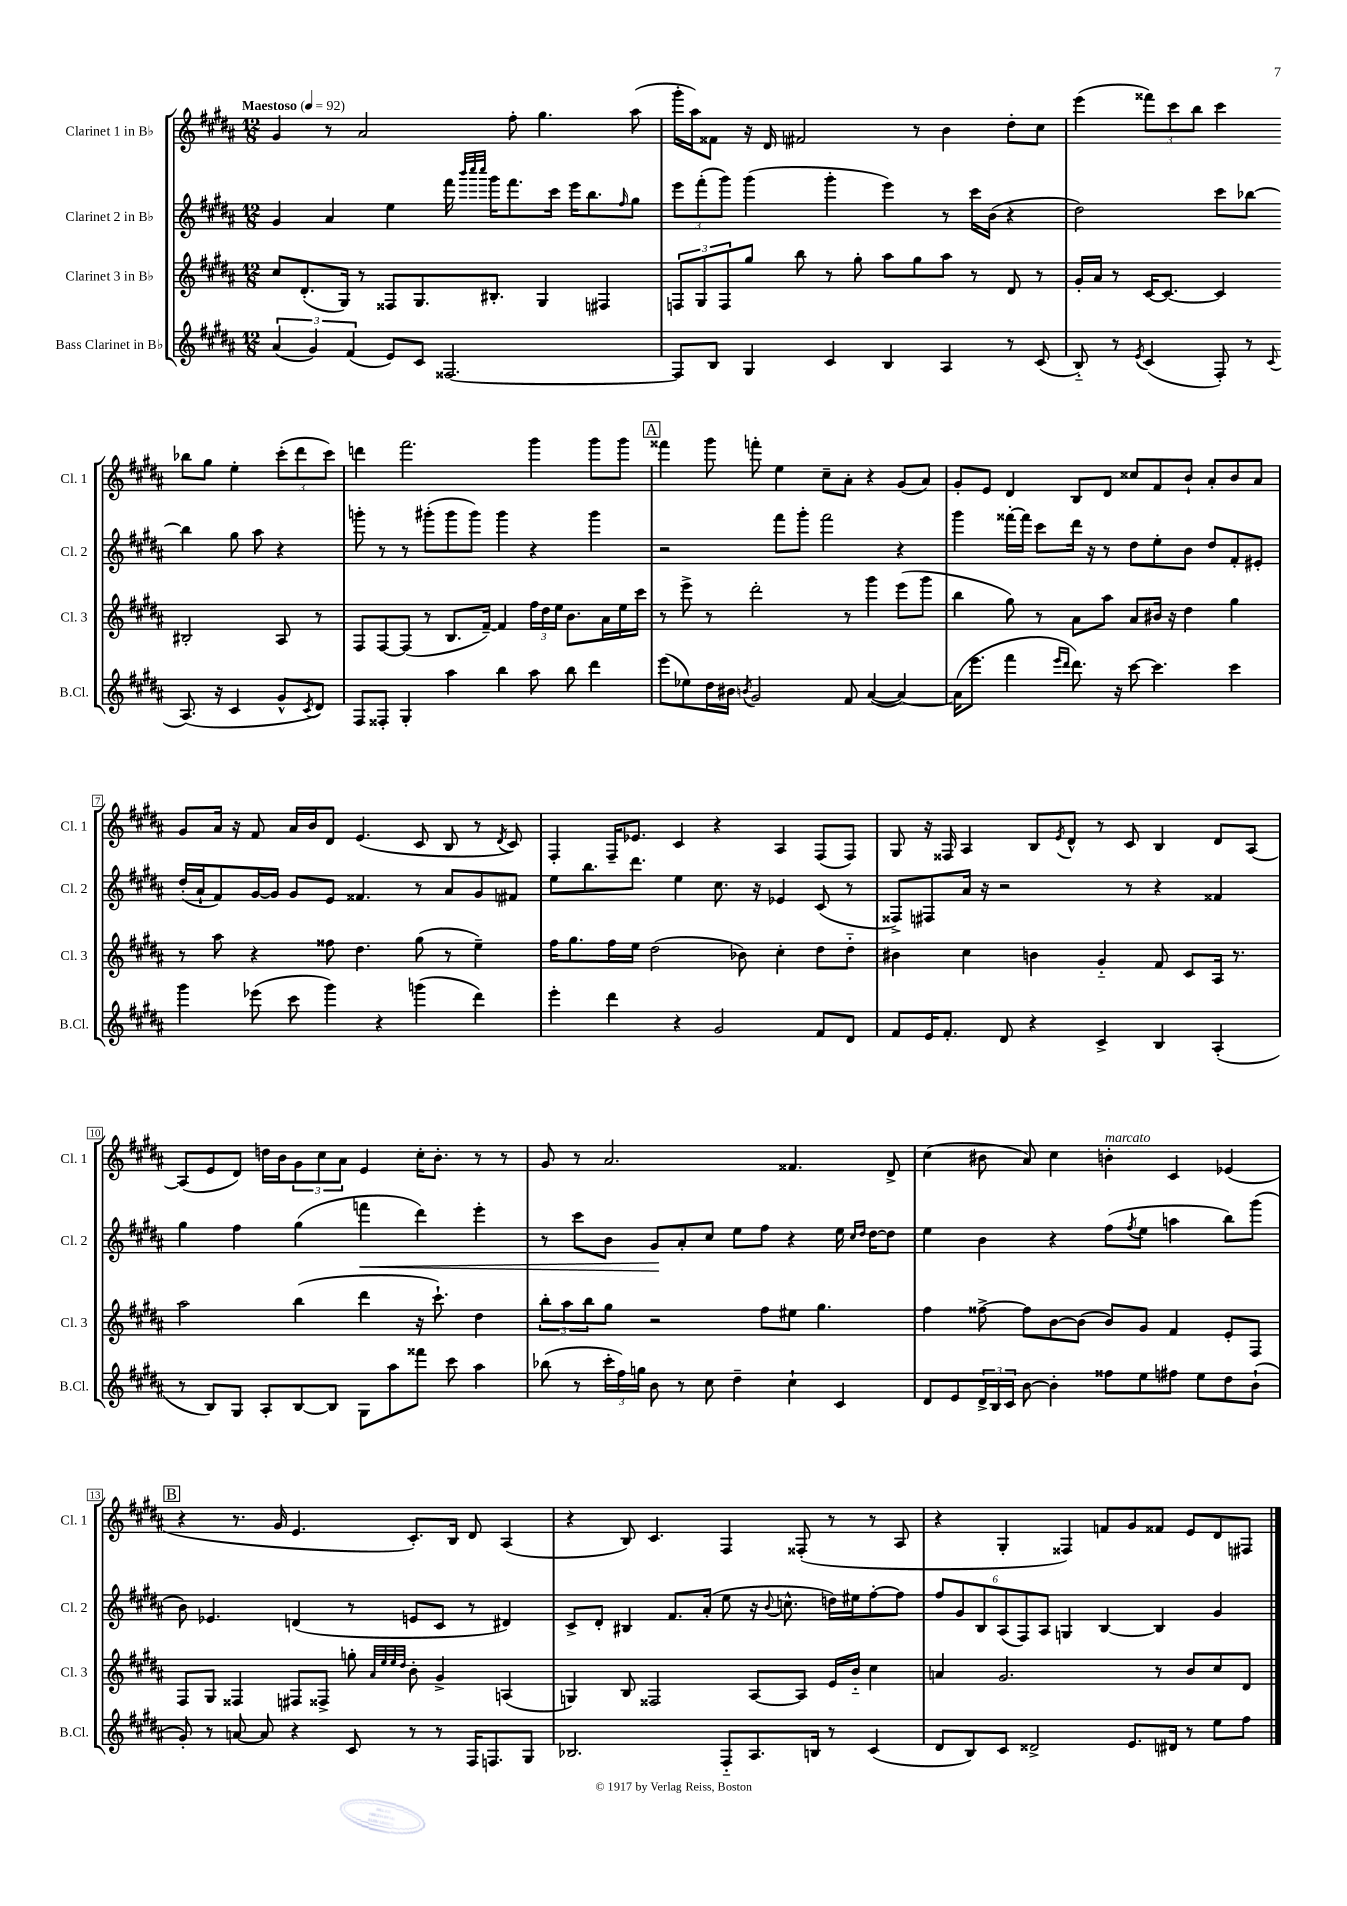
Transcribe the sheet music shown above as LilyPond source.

<<
\new StaffGroup <<
\new Staff = "s0" \with { instrumentName = "Clarinet 1 in Bb" shortInstrumentName = "Cl. 1" } {
    \clef treble \key b \major \numericTimeSignature \time 12/8 \tempo "Maestoso" 4 = 92
    gis'4 r8 ais'2 fis''8-. gis''4. ais''8( |
    gis'''16-. ais''16) fisis'8 r16 dis'16 fis'2 r8 b'4 dis''8-. cis''8 |
    e'''4( \tuplet 3/2 { fisis'''8) cis'''8 b''8 } cis'''4 bes''8 gis''8 e''4-. \tuplet 3/2 { cis'''8-.( dis'''8 cis'''8) } |
    d'''4 fis'''2. gis'''4 gis'''8 gis'''8 |
    \mark \markup { \box "A" } fisis'''4 gis'''8 f'''8-. e''4 cis''8-- ais'8-. r4 gis'8( ais'8) |
    gis'8-. e'8 dis'4 b8 dis'8 cisis''8 fis'8 b'8-! ais'8-. b'8 ais'8 |
    gis'8 ais'16 r16 fis'8 ais'16 b'16 dis'8 e'4.( cis'8 b8 r8 \acciaccatura { dis'8 } cis'8) |
    fis4-. fis16-- ees'8. cis'4 r4 ais4 fis8( fis8) |
    gis8 r16 fisis16 ais4 b8 \acciaccatura { e'8 } dis'8-^ r8 cis'8 b4 dis'8 ais8~ |
    ais8( e'8 dis'8) d''16 b'16 \tuplet 3/2 { gis'8 cis''8 ais'8 } e'4 cis''16-. b'8.-. r8 r8 |
    gis'8 r8 ais'2. fisis'4. dis'8-> |
    cis''4( bis'8 ais'8) cis''4 b'4-.^\markup { \italic "marcato" } cis'4 ees'4( |
    \mark \markup { \box "B" } r4 r8. gis'16 e'4. cis'8.-.) b16 dis'8 ais4( |
    r4 b8) cis'4. fis4 fisis8-.( r8 r8 ais8 |
    r4 gis4-. fisis4) f'8 gis'8 fisis'8 e'8 dis'8 fis8 \bar "|." |
}
\new Staff = "s1" \with { instrumentName = "Clarinet 2 in Bb" shortInstrumentName = "Cl. 2" } {
    \clef treble \key b \major \numericTimeSignature \time 12/8
    gis'4 ais'4 e''4 fis'''16 \grace { b'''32 cis''''32 cis''''32 } gis'''16 fis'''8. cis'''16 e'''16 b''8. \grace { fis''16 } gis''8 |
    \tuplet 3/2 { e'''8 fis'''8-.( gis'''8) } gis'''4( gis'''4-. e'''4) r8 cis'''16 b'16( r4 |
    dis''2) cis'''8 bes''8~ bes''4 gis''8 ais''8 r4 |
    g'''8-. r8 r8 gis'''8-.( gis'''8 gis'''8) gis'''4 r4 gis'''4 |
    \mark \markup { \box "A" } r2 fis'''8 gis'''8-. fis'''2 r4 |
    gis'''4 fisis'''16~-. fisis'''16 cis'''8 dis'''16 r16 r8 dis''8 e''8-. b'8 dis''8 fis'8-. eis'8-. |
    dis''16-.( ais'16-! fis'8) gis'16~ gis'16 gis'8 e'8 fisis'4. r8 ais'8 gis'8 fis'8 |
    e''8 b''8. dis'''8. e''4 cis''8. r16 ees'4 cis'8( r8 |
    fisis8->) fis8 ais'16 r16 r2 r8 r4 fisis'4 |
    gis''4 fis''4 gis''4( f'''4\< dis'''4) e'''4-. |
    r8 cis'''8 b'8 gis'8\! ais'8-. cis''8 e''8 fis''8 r4 e''16 \grace { cis''16 dis''16 } dis''16~ dis''8 |
    e''4 b'4 r4 fis''8( \acciaccatura { fis''8 } e''8 a''4 b''8) gis'''8( |
    \mark \markup { \box "B" } b'8) ees'4. d'4( r8 e'8 cis'8 r8 dis'4) |
    cis'8-> dis'8-. bis4 fis'8. ais'16-.( e''8 r16 \appoggiatura { b'8 } c''8.-^ d''16) eis''16 fis''8~-. fis''8 |
    \tuplet 6/4 { fis''8 gis'8 b8 ais8( fis8) ais8 } g4 b4~ b4 gis'4 \bar "|." |
}
\new Staff = "s2" \with { instrumentName = "Clarinet 3 in Bb" shortInstrumentName = "Cl. 3" } {
    \clef treble \key b \major \numericTimeSignature \time 12/8
    cis''8 dis'8.-.( gis16) r8 fisis8 gis8. bis8.-. gis4 fis4 |
    \tuplet 3/2 { f8 gis8 f8 } gis''8 b''8 r8 gis''8-. ais''8 gis''8 ais''8 r8 dis'8 r8 |
    gis'16-. ais'16 r8 cis'16~ cis'8.~ cis'4 bis2-. ais8 r8 |
    fis8 fis8~ fis8( r8 b8. fis'16~--) fis'4 \tuplet 3/2 { fis''16 dis''16 e''16 } b'8. ais'16 e''16 cis'''16 |
    \mark \markup { \box "A" } r8 e'''8-> r8 dis'''2-. r8 gis'''4 e'''8( gis'''8 |
    b''4 gis''8) r8 ais'8 ais''8 ais'8 bis'16 r16 dis''4 gis''4 |
    r8 ais''8 r4 fisis''8 dis''4. gis''8( r8 e''4--) |
    fis''16 gis''8. fis''16 e''16 dis''2( bes'8) cis''4-. dis''8 dis''8-_ |
    bis'4 cis''4 b'4 gis'4-_ fis'8 cis'8 ais16 r8. |
    ais''2 b''4( dis'''4 r16 cis'''8.-!) dis''4 |
    \tuplet 3/2 { b''8-. ais''8 b''8 } gis''8 r2 fis''8 eis''8 gis''4. |
    fis''4 fisis''8~-> fisis''8 b'8~ b'8( b'8) gis'8 fis'4 e'8-. fis8 |
    \mark \markup { \box "B" } fis8 gis8 fisis4 fis8 fisis8-> g''8-. \grace { ais'32 e''32 e''32 dis''32 } b'8-. gis'4-> a4( |
    g4) b8 fisis2 ais8~ ais8 e'16 b'16-_ cis''4 |
    a'4 gis'2. r8 b'8 cis''8 dis'8 \bar "|." |
}
\new Staff = "s3" \with { instrumentName = "Bass Clarinet in Bb" shortInstrumentName = "B.Cl." } {
    \clef treble \key b \major \numericTimeSignature \time 12/8
    \tuplet 3/2 { ais'4( gis'4) fis'4( } e'8) cis'8 fisis2.~ |
    fisis8 b8 gis4 cis'4 b4 ais4 r8 cis'8( |
    b8-_) r8 \acciaccatura { e'8 } cis'4( fis8-.) r8 \appoggiatura { cis'8 } ais8.( r16 cis'4 gis'8-^ \acciaccatura { cis'8 } dis'8) |
    fis8 fisis8-. gis4-. ais''4 b''4 ais''8 b''8 dis'''4 |
    \mark \markup { \box "A" } e'''8( ees''8) dis''16 bis'16 \acciaccatura { b'8 } gis'2 fis'8 ais'4~( ais'4~) |
    ais'16( e'''8. fis'''4 \grace { e'''16 dis'''16 } dis'''8.) r16 cis'''8~ cis'''4. cis'''4 |
    gis'''4 ees'''8( cis'''8 gis'''4) r4 g'''4( dis'''4) |
    e'''4-. dis'''4 r4 gis'2 fis'8 dis'8 |
    fis'8 e'16 fis'8.-. dis'8 r4 cis'4-> b4 ais4-.( |
    r8 b8) gis8 ais8-. b8~ b8 gis8 ais''8 fisis'''8 cis'''8 ais''4 |
    bes''8( r8 \tuplet 3/2 { cis'''16-. fis''16) g''16 } b'8 r8 cis''8 dis''4-- cis''4-! cis'4 |
    dis'8 e'8 \tuplet 3/2 { dis'16-> b16 cis'16 } b'8~ b'4-. fisis''8 e''8 fis''8 e''8 dis''8 b'8-!( |
    \mark \markup { \box "B" } gis'8-.) r8 a'8~ a'8 r4 cis'8 r8 r8 fis16 f8. gis8 |
    bes2. fis8-_ ais8. b16 r8 cis'4( |
    dis'8 b8) cis'8 disis'2-> e'8. dis'16 r8 e''8 fis''8 \bar "|." |
}
>>
>>
\layout { \context { \Score \override BarNumber.stencil = #(make-stencil-boxer 0.1 0.3 ly:text-interface::print) } }
